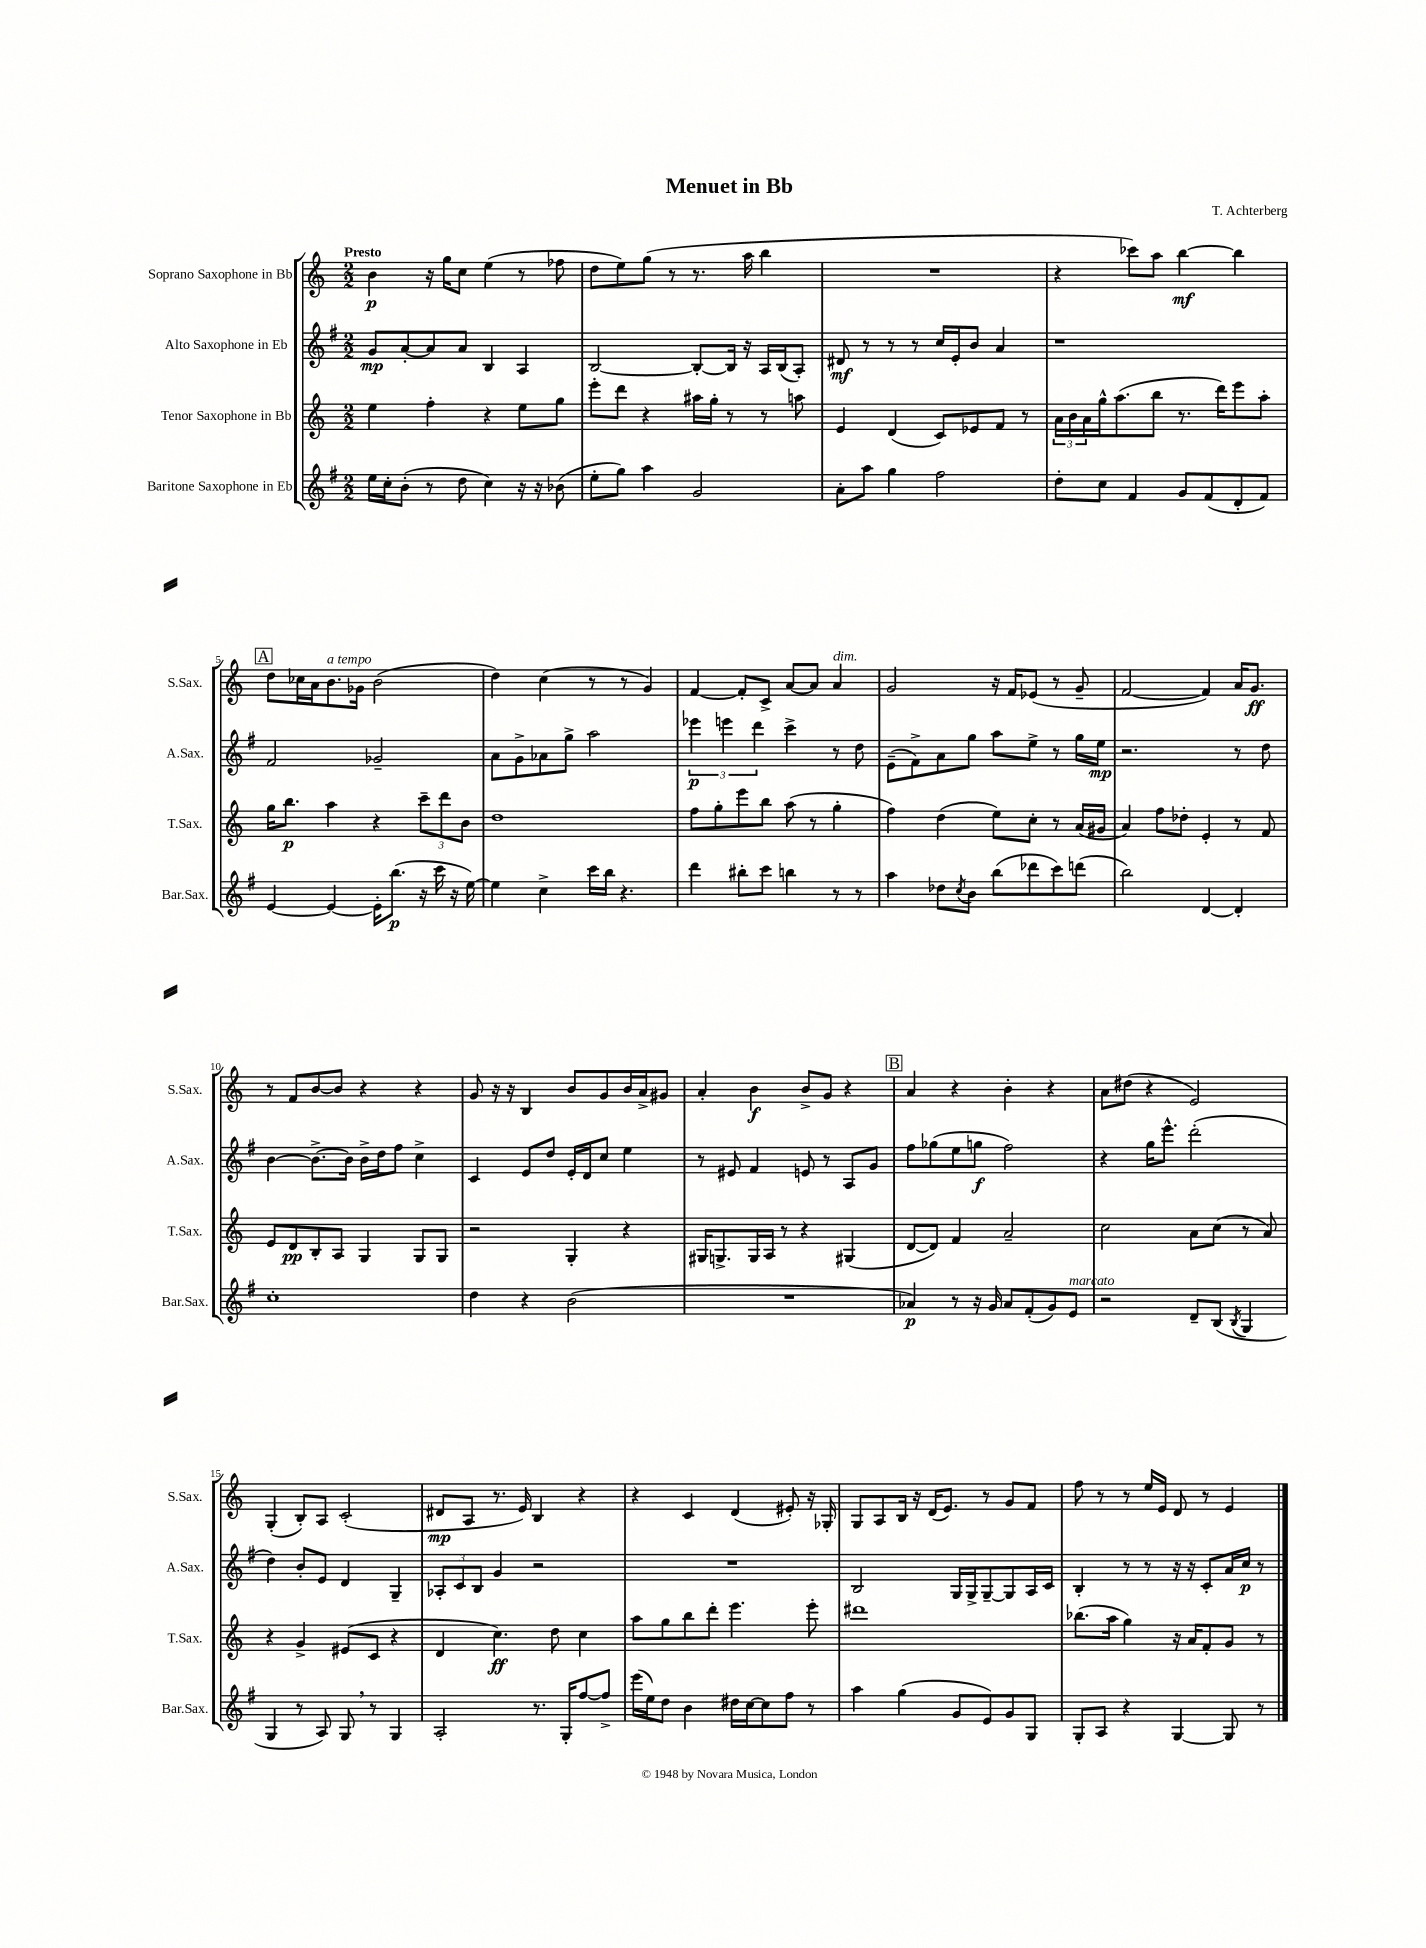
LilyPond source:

\header { title = "Menuet in Bb" composer = "T. Achterberg" }
<<
\new StaffGroup <<
\new Staff = "s0" \with { instrumentName = "Soprano Saxophone in Bb" shortInstrumentName = "S.Sax." } {
    \clef treble \key c \major \numericTimeSignature \time 2/2 \tempo "Presto"
    b'4\p r16 g''16 c''8 e''4( r8 fes''8 |
    d''8 e''8) g''8( r8 r8. a''16 b''4 |
    R1 |
    r4 ces'''8) a''8 b''4~\mf b''4 |
    \mark \markup { \box "A" } d''8 ces''16 a'16 b'8.^\markup { \italic "a tempo" } ges'16 b'2( |
    d''4) c''4( r8 r8 g'4) |
    f'4~ f'8-. c'8-> a'8~ a'8 a'4^\markup { \italic "dim." } |
    g'2 r16 f'16 ees'8( r8 g'8-- |
    f'2~ f'4) a'16 g'8.\ff |
    r8 f'8 b'8~ b'8 r4 r4 |
    g'8 r16 r16 b4 b'8 g'8 b'16 a'16-> gis'8 |
    a'4-. b'4\f b'8-> g'8 r4 |
    \mark \markup { \box "B" } a'4 r4 b'4-. r4 |
    a'8 dis''8( r4 e'2) |
    g4-.( b8-.) a8 c'2-.( |
    dis'8\mp a8 r8. e'16) b4 r4 |
    r4 c'4 d'4( eis'8-.) r16 ges16-. |
    g8 a8 b16 r16 d'16( e'8.) r8 g'8 f'8 |
    f''8 r8 r8 e''16 e'16 d'8 r8 e'4 \bar "|." |
}
\new Staff = "s1" \with { instrumentName = "Alto Saxophone in Eb" shortInstrumentName = "A.Sax." } {
    \clef treble \key g \major \numericTimeSignature \time 2/2
    g'8\mp a'8~-. a'8 a'8 b4 a4 |
    b2~ b8~-. b16 r16 a16 b16( a8-.) |
    dis'8\mf r8 r8 r8 c''16 e'16-. b'8 a'4 |
    r1 |
    \mark \markup { \box "A" } fis'2 ges'2-- |
    a'8 g'8-> aes'8 g''8-> a''2 |
    \tuplet 3/2 { ees'''4\p e'''4 d'''4 } c'''4-> r8 d''8 |
    e'8--( fis'8->) a'8 g''8 a''8 e''8-> r8 g''16 e''16\mp |
    r2. r8 d''8 |
    b'4~ b'8.~-> b'16 b'16-> d''16 fis''8 c''4-> |
    c'4 e'8 d''8 e'16-. d'16 c''8 e''4 |
    r8 eis'8 fis'4 e'8 r8 a8 g'8 |
    \mark \markup { \box "B" } fis''8 ges''8( e''8 g''8\f fis''2) |
    r4 g''16 e'''8.-^ d'''2-.( |
    d''4) b'8-. e'8 d'4 g4-- |
    \tuplet 3/2 { aes8-. c'8 b8 } g'4 r2 |
    R1 |
    b2 g16 g16-> g8~-- g8 a16 c'16 |
    b4-. r8 r8 r16 r16 c'8-. a'16 c''16\p r8 \bar "|." |
}
\new Staff = "s2" \with { instrumentName = "Tenor Saxophone in Bb" shortInstrumentName = "T.Sax." } {
    \clef treble \key c \major \numericTimeSignature \time 2/2
    e''4 f''4-. r4 e''8 g''8 |
    e'''8-. d'''8 r4 ais''16 g''16-. r8 r8 a''8 |
    e'4 d'4( c'8) ees'8 f'8 r8 |
    \tuplet 3/2 { a'16 b'16 a'16 } g''16-^ a''8.( b''8 r8. d'''16) e'''8 a''8-. |
    \mark \markup { \box "A" } g''16 b''8.\p a''4 r4 \tuplet 3/2 { c'''8-- d'''8 b'8 } |
    d''1 |
    f''8 g''8-. e'''8 b''8 a''8( r8 g''4-. |
    f''4) d''4( e''8) c''8-. r8 a'16( gis'16 |
    a'4) f''8 des''8-. e'4-. r8 f'8 |
    e'8 d'8\pp b8-. a8 g4 g8 g8 |
    r2 g4-. r4 |
    gis16 g8.-> g16 a16 r8 r4 gis4( |
    \mark \markup { \box "B" } d'8~ d'8) f'4 a'2-- |
    c''2 a'8 c''8( r8 a'8) |
    r4 g'4-> eis'8( c'8 r4 |
    d'4 c''4.\ff) d''8 c''4 |
    a''8 g''8 b''8 d'''8-. e'''4. e'''8-. |
    dis'''1 |
    bes''8.( a''16 g''4) r16 a'16 f'8-. g'8 r8 \bar "|." |
}
\new Staff = "s3" \with { instrumentName = "Baritone Saxophone in Eb" shortInstrumentName = "Bar.Sax." } {
    \clef treble \key g \major \numericTimeSignature \time 2/2
    e''16 c''16-. b'8-.( r8 d''8 c''4) r16 r16 bes'8( |
    e''8-. g''8) a''4 g'2 |
    a'8-. a''8 g''4 fis''2 |
    d''8-. c''8 fis'4 g'8 fis'8( d'8-. fis'8) |
    \mark \markup { \box "A" } e'4~ e'4~ e'16-. b''8.\p( r16 c'''16 r16 e''16~) |
    e''4 c''4-> c'''16 b''16 r4. |
    d'''4 bis''8-. c'''8 b''4 r8 r8 |
    a''4 des''8 \acciaccatura { c''8 } b'8 b''8( des'''8 c'''8) d'''8( |
    b''2) d'4~ d'4-. |
    c''1-. |
    d''4 r4 b'2( |
    R1 |
    \mark \markup { \box "B" } aes'4\p) r8 r16 g'16 aes'8 fis'8-.( g'8) e'8^\markup { \italic "marcato" } |
    r2 d'8-- b8( \acciaccatura { b8 } g4 |
    g4 r8 a8) g8 \breathe r8 g4 |
    a2-. r8. g16-. fis''8~ fis''8-> |
    e'''16( e''16) d''8 b'4 dis''16 c''16~ c''8 fis''8 r8 |
    a''4 g''4( g'8 e'8) g'8 g8 |
    g8-. a8 r4 g4~ g8 r8 \bar "|." |
}
>>
>>
